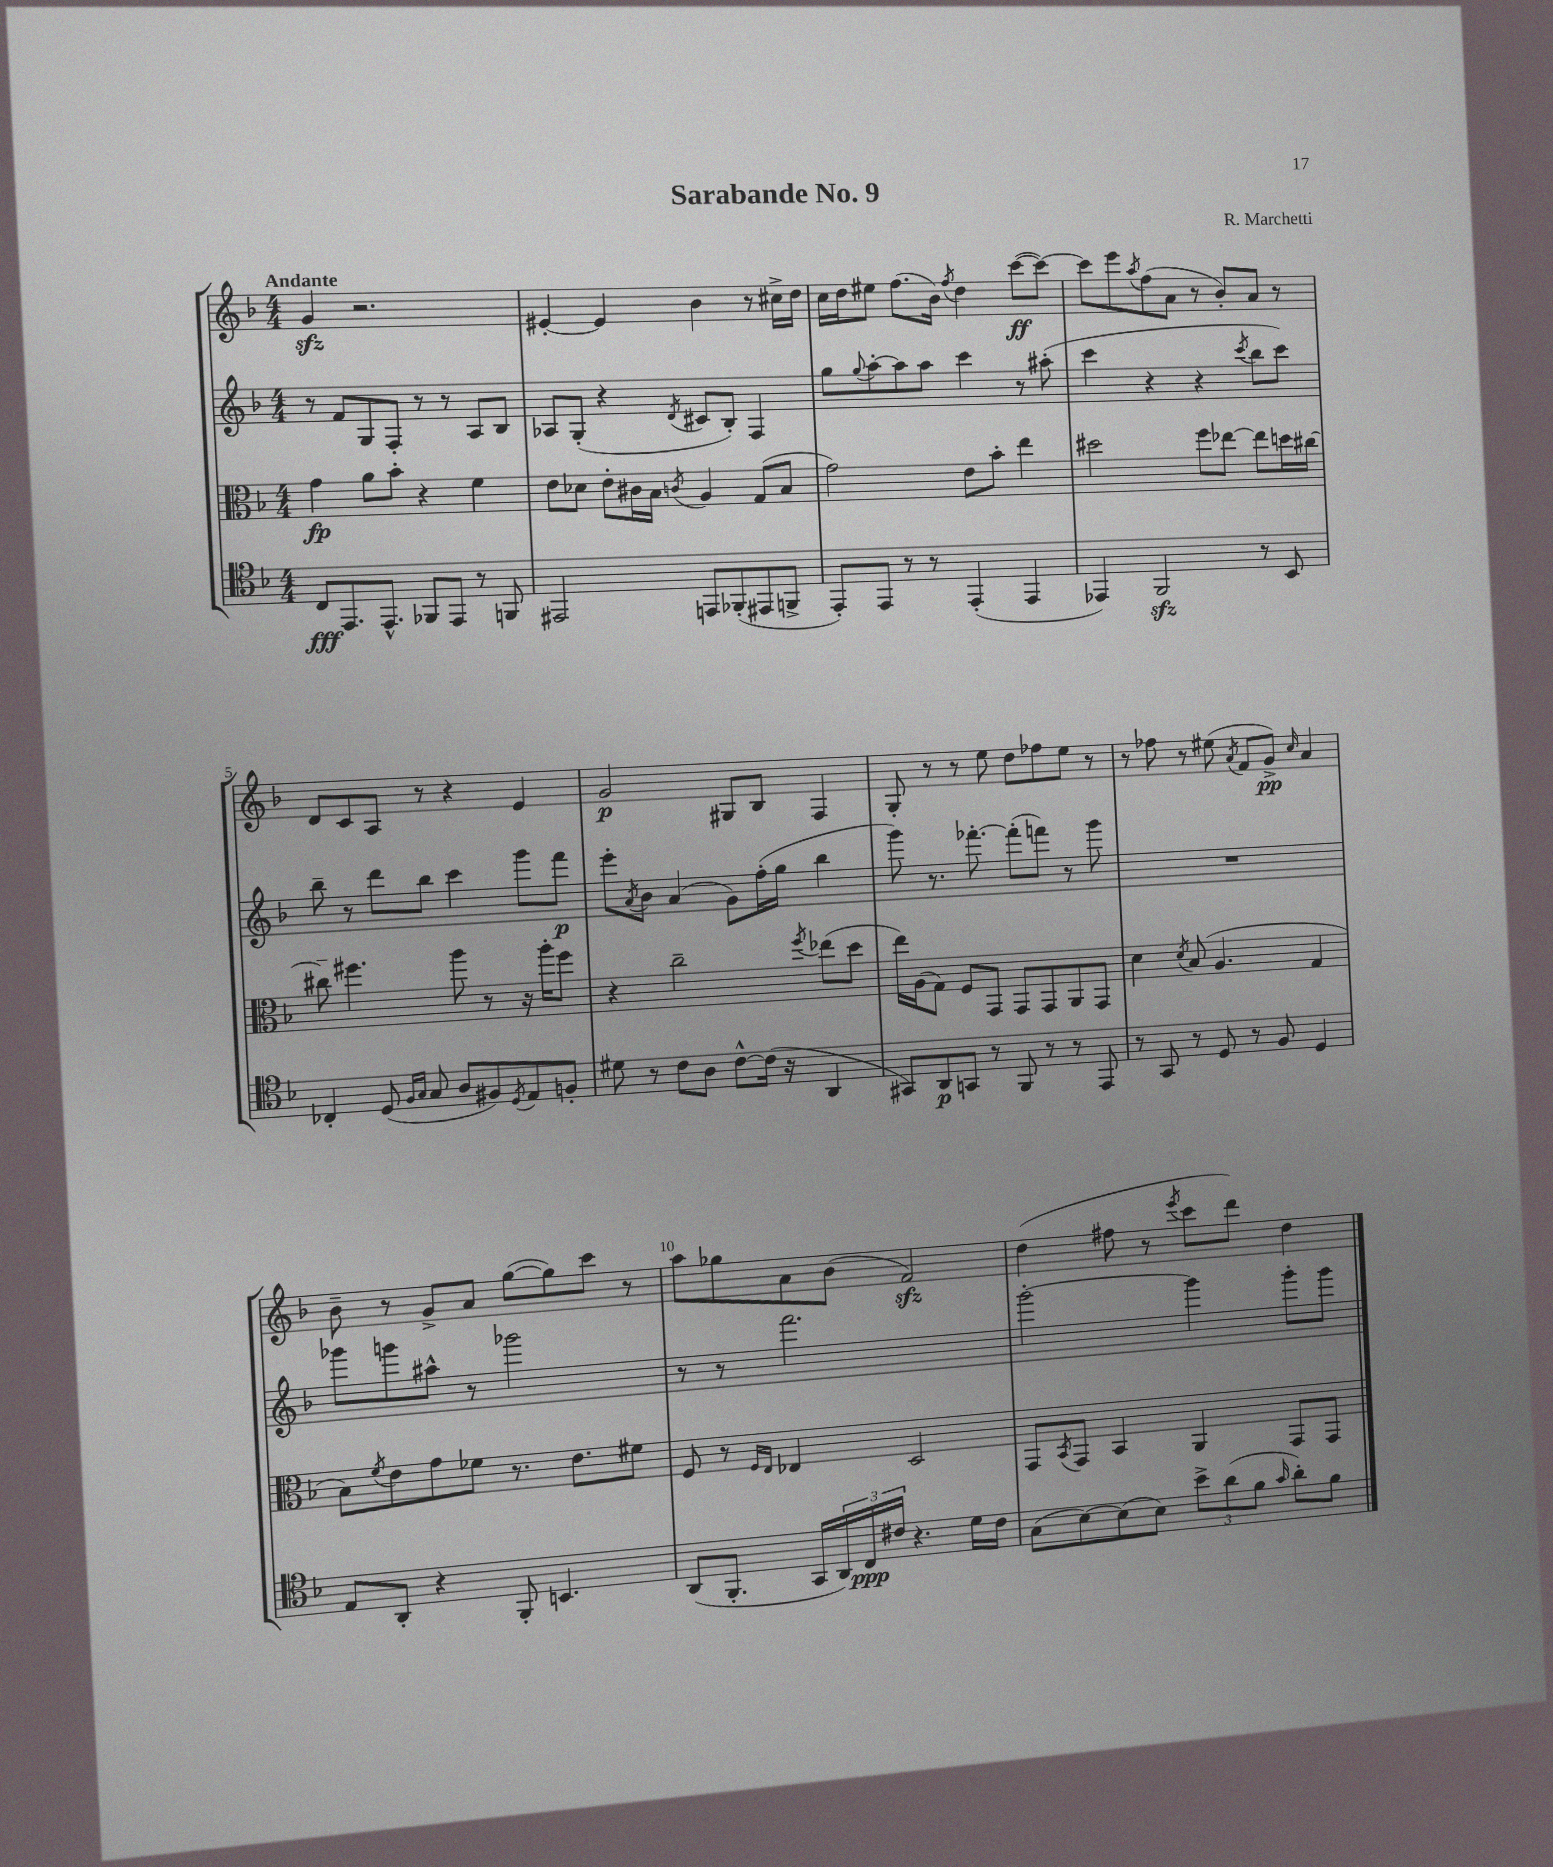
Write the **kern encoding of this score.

**kern	**kern	**kern	**kern
*staff4	*staff3	*staff2	*staff1
*clefC4	*clefC3	*clefG2	*clefG2
*k[b-]	*k[b-]	*k[b-]	*k[b-]
*M4/4	*M4/4	*M4/4	*M4/4
8C	4g	8r	4g
8.EE	.	8f	.
.	8a	8G	2.r
8.EE^^	.	.	.
.	8b-'	8F'	.
8FF-	4r	8r	.
8EE	.	8r	.
8r	4f	8A	.
8FF	.	8B-	.
=	=	=	=
2EE#	8e	8A-	[4e#'
.	8d-	(8G'	.
.	8e'	4r	4e#]
.	16c#	.	.
.	16B-	.	.
.	8qc	8qd	.
8EE	4A	8c#	4b-
(8FF-'	.	8B-')	.
8EE#	(8G	4F	8r
8FF^	8B-	.	16cc#^
.	.	.	16dd
=	=	=	=
8EE')	2g)	8gg	16cc
.	.	.	16dd
.	.	8qqgg	.
8EE	.	[8aa'	8ee#
8r	.	8aa]	(8.ff
8r	.	8aa	.
.	.	.	16b-)
.	.	.	8qff
(4EE'	8e	4ccc	4dd
.	8b-'	.	.
4EE	4ee	8r	([8ccc
.	.	(8aa#'	8ccc_)
=	=	=	=
4EE-)	2dd#	4ccc	8ccc]
.	.	.	8eee
.	.	.	8qaa
2FF	.	4r	(8ff
.	.	.	8a
.	8ff	4r	8r
.	[8ee-	.	8b-')
.	.	8qccc	.
8r	8ee-]	8bb-	8a
8BB-	16dd	8ccc)	8r
.	[16cc#	.	.
=	=	=	=
4C-'	8cc#~]	8bb-~	8d
.	4.ff#	8r	8c
(8D	.	8ddd	8A
16qqF	.	.	.
16qqG	.	.	.
8G	.	8bb-	8r
8A	8aa	4ccc	4r
8F#)	8r	.	.
8qD	.	.	.
8E	16r	8ggg	4e
.	16aa'	.	.
8F'	8ff#	8fff	.
=	=	=	=
8d#	4r	8eee'	2g
.	.	8qa	.
8r	.	8b-	.
8c	2cc~	(4a	.
8A	.	.	.
[8c^^	.	8g)	8G#
(16c]	.	(16ff'	8B-
16r	.	16gg	.
.	8qff	.	.
4AA	(8ee-	4bb-	4F
.	8dd	.	.
=	=	=	=
8GG#)	16ee)	8ggg)	8G'
.	(16A	.	.
8AA	8G)	8.r	8r
8GG	8F	.	8r
.	.	[8.fff-'	.
8r	8GG	.	8ee
8FF	8GG	(8fff-']	8dd
8r	8GG	8fff)	8ff-
8r	8AA	8r	8ee
8EE	8GG	8ggg	8r
=	=	=	=
8r	4d	1r	8r
8GG	.	.	8ff-
.	8qd	.	.
8r	(8B-	.	8r
8D	4.A	.	(8ee#
.	.	.	8qa
8r	.	.	8f
8F	.	.	8g^)
.	.	.	16qqcc
4D	4G	.	4a
=	=	=	=
8E	8B-)	8ggg-	8b-~
.	8qf	.	.
8AA'	8e	8ggg	8r
4r	8g	8aa#^^	8g^
.	8f-	8r	8a
8FF'	8.r	2ggg-	([8gg
4.BB	.	.	8gg])
.	8.e	.	.
.	.	.	8ccc
.	8f#	.	8r
=	=	=	=
(8AA	8F	8r	8aa
8.FF'	8r	8r	8gg-
.	16qqF	.	.
.	16qqE	.	.
.	4E-	2.fff	8a
16GG	.	.	.
24AA)	.	.	(8b-
24C	.	.	.
24c#	.	.	.
4.r	2D	.	2f)
16d	.	.	.
16c#	.	.	.
=	=	=	=
(8G	8GG	[2ggg'	(4dd
.	8qBB-	.	.
[8B-)	8GG	.	.
(8B-]	4BB-	.	8ff#
8B-)	.	.	8r
.	.	.	8qeee
12b-^	4AA	4ggg]	8ccc
(12a	.	.	.
.	.	.	8ddd)
12f	.	.	.
16qqg	.	.	.
8a')	8GG	8ggg'	4dd
8f	8GG	8ggg	.
==	==	==	==
*-	*-	*-	*-
